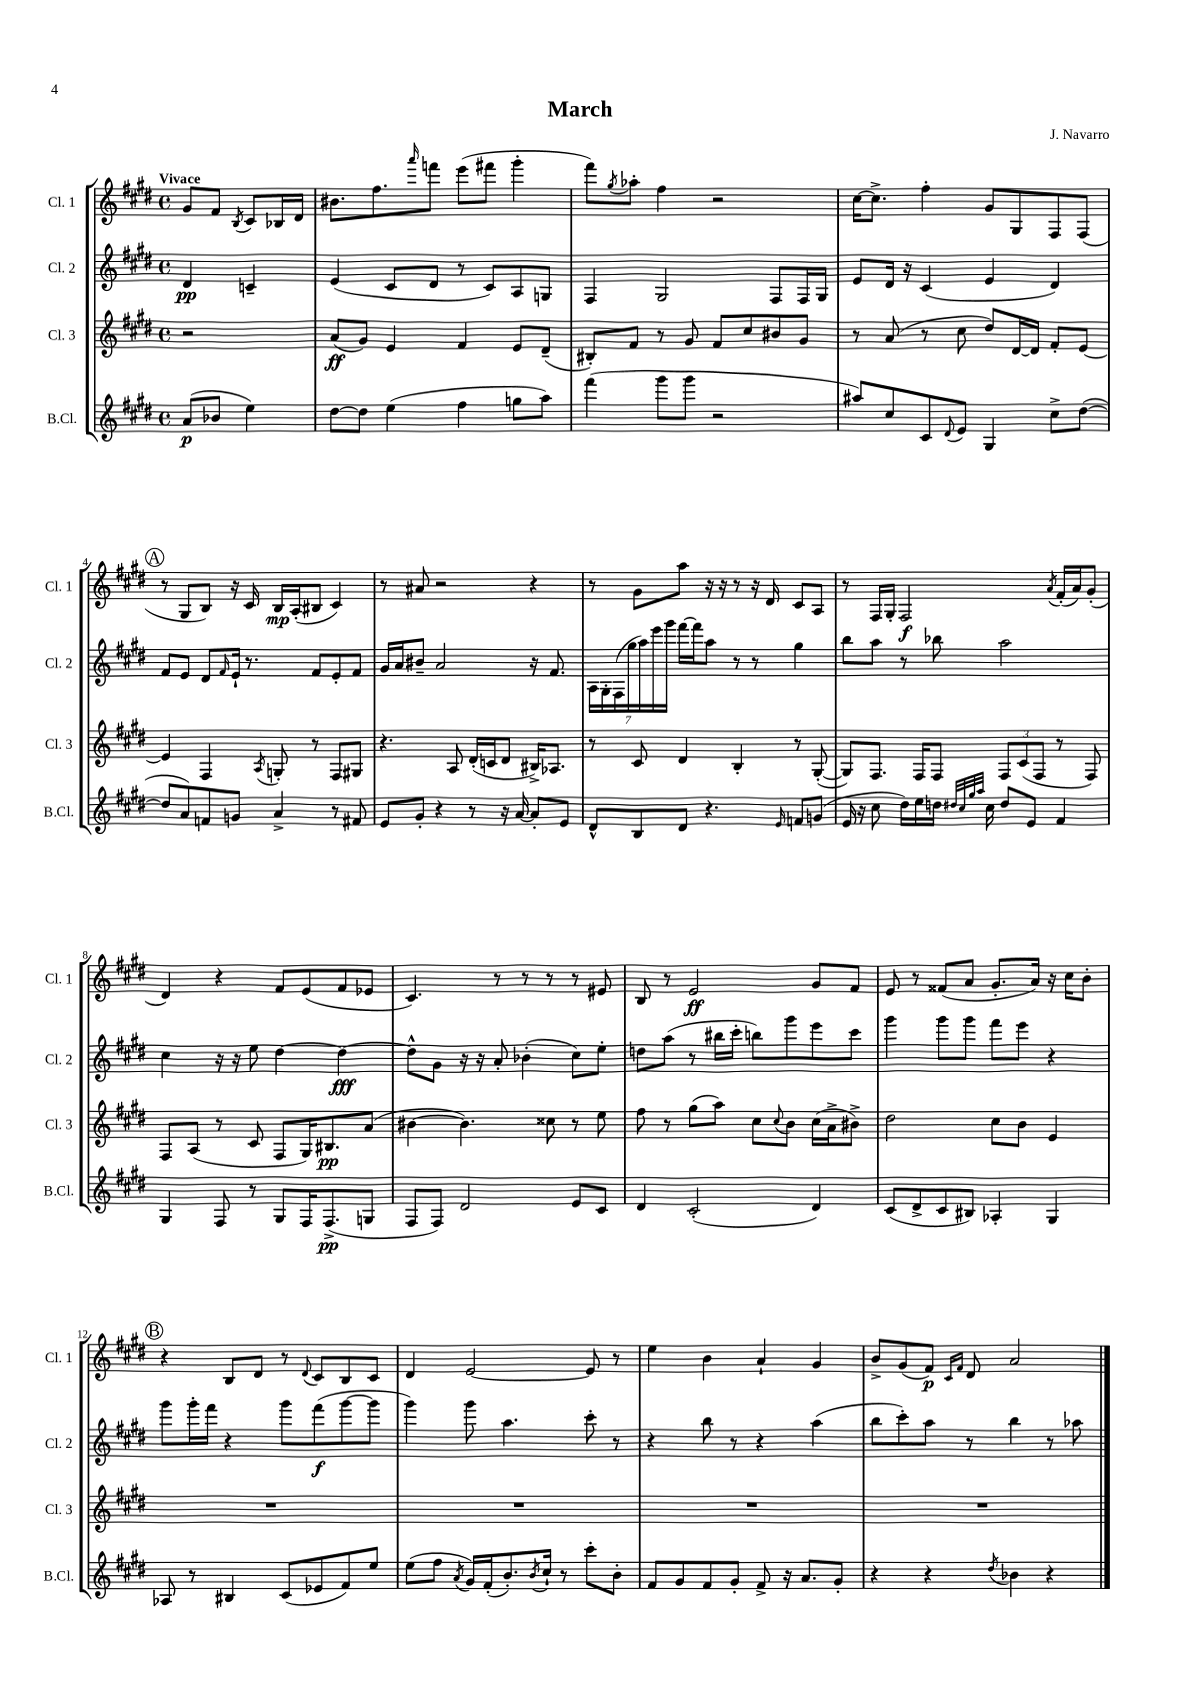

**kern	**kern	**kern	**kern
*staff4	*staff3	*staff2	*staff1
*clefG2	*clefG2	*clefG2	*clefG2
*k[f#c#g#d#]	*k[f#c#g#d#]	*k[f#c#g#d#]	*k[f#c#g#d#]
*M4/4	*M4/4	*M4/4	*M4/4
*met(c)	*met(c)	*met(c)	*met(c)
(8a/L	2r	4d#/	8g#/L
8b-/J	.	.	8f#/J
.	.	.	8qB/
4ee\)	.	4c~/	8c#/L
.	.	.	16B-/L
.	.	.	16d#/JJ
=	=	=	=
[8dd#\L	(8a/L	(4e/	8.b#\L
8dd#\]J	8g#/J)	.	.
.	.	.	8.ff#\
(4ee\	4e/	8c#/L	.
.	.	.	16qqaaa/
.	.	8d#/J	8fff\J
4ff#\	4f#/	8r	(8eee\L
.	.	8c#/L)	8fff#\J
8gg\L	8e/L	8A/	4ggg#'\
8aa\J)	(8d#~/J	8G/J	.
=	=	=	=
(4fff#\	8B#'/L)	4F#/	8fff#\L)
.	.	.	8qgg#/
.	8f#/J	.	8aa-'\J
8ggg#\L	8r	2G#/	4ff#\
8ggg#\J	8g#/	.	.
2r	8f#/L	.	2r
.	8cc#/	.	.
.	8b#/	8F#/L	.
.	8g#/J	16F#/L	.
.	.	16G#/JJ	.
=	=	=	=
8aa#/L)	8r	8e/L	[16cc#\LK
.	.	.	8.cc#^\]J
8cc#/	(8a/	16d#/Jk	.
.	.	16r	.
8c#/	8r	(4c#/	4ff#'\
8qqd#/	.	.	.
8e/J	8cc#\	.	.
4G#/	8dd#/L)	4e/	8g#/L
.	[16d#/L	.	8G#/
.	16d#/]JJ	.	.
8cc#^\L	8f#'/L	4d#/)	8F#/
([8dd#\J	[8e/J	.	(8F#/J
=	=	=	=
8dd#/]L	4e/]	8f#/L	8r
8a/)	.	8e/J	8G#/L
8f/	4F#/	8d#/L	8B/J)
.	.	16qqf#/	.
8g/J	.	16e`/Jk	16r
.	.	8.r	16c#/
.	8qA/	.	.
4a^/	8G'/	.	16B/LL
.	.	.	(16A'/J
.	8r	8f#/L	8B#/J
8r	8F#/L	8e'/	4c#/)
8f#/	8G#/J	8f#/J	.
=	=	=	=
8e/L	4.r	16g#/LL	8r
.	.	16a/J	.
8g#'/J	.	8b#~/J	8a#/
4r	.	2a/	2r
.	8A/	.	.
8r	(16d#'/LL	.	.
.	16c/J	.	.
16r	8d#/J	.	.
[16a/	.	.	.
8a'/]L	16B#^/LK)	16r	4r
.	8.A-/J	8.f#/	.
8e/J	.	.	.
=	=	=	=
8d#^^/L	8r	28A\LL	8r
.	.	28G#'\	.
.	.	(28F#\	.
.	.	28gg#\	.
8B/	8c#/	.	8g#\L
.	.	28aa\)	.
.	.	28eee\	.
.	.	28ggg#\JJ	.
8d#/J	4d#/	[16fff#\LL	8aa\J
.	.	16fff#\]J	.
4.r	.	8aa\J	16r
.	.	.	16r
.	4B'/	8r	8r
.	.	8r	16r
.	.	.	16d#/
16qqe/	.	.	.
8f/L	8r	4gg#\	8c#/L
(8g/J	([8G#'/	.	8A/J
=	=	=	=
16e/	8G#/]L)	8bb\L	8r
16r	.	.	.
8cc#\	8.F#/J	8aa\J	16F#/LL
.	.	.	16G#'/JJ
16dd#\LL)	.	8r	2F#/
16ee\	16F#/LK	.	.
16dd\JJ	8F#/J	8bb-\	.
32qqdd#/LLL	.	.	.
32qqcc#/	.	.	.
32qqgg#/	.	.	.
32qqaa/JJJ	.	.	.
16cc#\	.	.	.
8dd#/L	12F#/L	2aa\	.
.	(12c#/	.	.
8e/J	.	.	.
.	12F#/J	.	.
.	.	.	8qa/
4f#/	8r	.	(16f#'/LL
.	.	.	16a/J)
.	8F#/)	.	(8g#'/J
=	=	=	=
4G#/	8F#/L	4cc#\	4d#/)
.	(8A/J	.	.
8F#/	8r	16r	4r
.	.	16r	.
8r	8c#/	8ee\	.
8G#/L	8F#/L	[4dd#\	8f#/L
16F#/K	16G#/K)	.	(8e/
(8.F#^/	8.B#/	.	.
.	.	4dd#\_	8f#/
8G/J	(8a/J	.	8e-/J
=	=	=	=
8F#/L	[4b#\	8dd#^^\]L	4.c#/)
8F#/J)	.	8g#\J	.
2d#/	4.b#\])	16r	.
.	.	16r	.
.	.	8a'/	8r
.	.	(4b-'\	8r
.	8cc##\	.	8r
8e/L	8r	8cc#\L)	8r
8c#/J	8ee\	8ee'\J	8e#/
=	=	=	=
4d#/	8ff#\	8dd\L	8B/
.	8r	(8aa\J	8r
(2c#'/	(8gg#\L	8r	2e/
.	8aa\J)	16bb#\LL	.
.	.	16ccc#'\JJ	.
.	8cc#\L	8bb\L)	.
.	8qqcc#/	.	.
.	8b\J	8ggg#\	.
4d#/)	(16cc#\LL	8eee\	8g#/L
.	16a^\J	.	.
.	8b#^\J)	8ccc#\J	8f#/J
=	=	=	=
(8c#/L	2dd#\	4ggg#\	8e/
8d#^/	.	.	8r
8c#/	.	8ggg#\L	(8f##/L
8B#/J)	.	8ggg#\J	8a/J
4A-'/	8cc#\L	8fff#\L	8.g#'/L
.	8b\J	8eee\J	.
.	.	.	16a/Jk)
4G#/	4e/	4r	16r
.	.	.	16cc#\LK
.	.	.	8b'\J
=	=	=	=
8A-/	1r	8ggg#\L	4r
8r	.	16ggg#'\L	.
.	.	16fff#\JJ	.
4B#/	.	4r	8B/L
.	.	.	8d#/J
(8c#/L	.	8ggg#\L	8r
.	.	.	8qqd#/
8e-/	.	(8fff#\	8c#/L
8f#/)	.	[8ggg#\	8B/
8ee/J	.	8ggg#\]J	8c#/J
=	=	=	=
(8ee\L	1r	4ggg#\)	4d#/
8ff#\J	.	.	.
8qa/	.	.	.
16g#/LL)	.	8ggg#\	[2e/
(16f#'/J	.	.	.
8.b'/)	.	4.aa\	.
8qb/	.	.	.
16cc#`/Jk	.	.	.
8r	.	.	.
8ccc#'\L	.	8ccc#'\	8e/]
8b'\J	.	8r	8r
=	=	=	=
8f#/L	1r	4r	4ee\
8g#/	.	.	.
8f#/	.	8bb\	4b\
8g#'/J	.	8r	.
8f#^/	.	4r	4a`/
16r	.	.	.
8.a/L	.	.	.
.	.	(4aa\	4g#/
8g#'/J	.	.	.
=	=	=	=
4r	1r	8bb\L	8b^/L
.	.	8ccc#'\)	(8g#/
4r	.	8aa\J	8f#/J)
.	.	.	16qqc#/LL
.	.	.	16qqf#/JJ
.	.	8r	8d#/
8qdd#/	.	.	.
4b-\	.	4bb\	2a/
4r	.	8r	.
.	.	8aa-\	.
==	==	==	==
*-	*-	*-	*-
